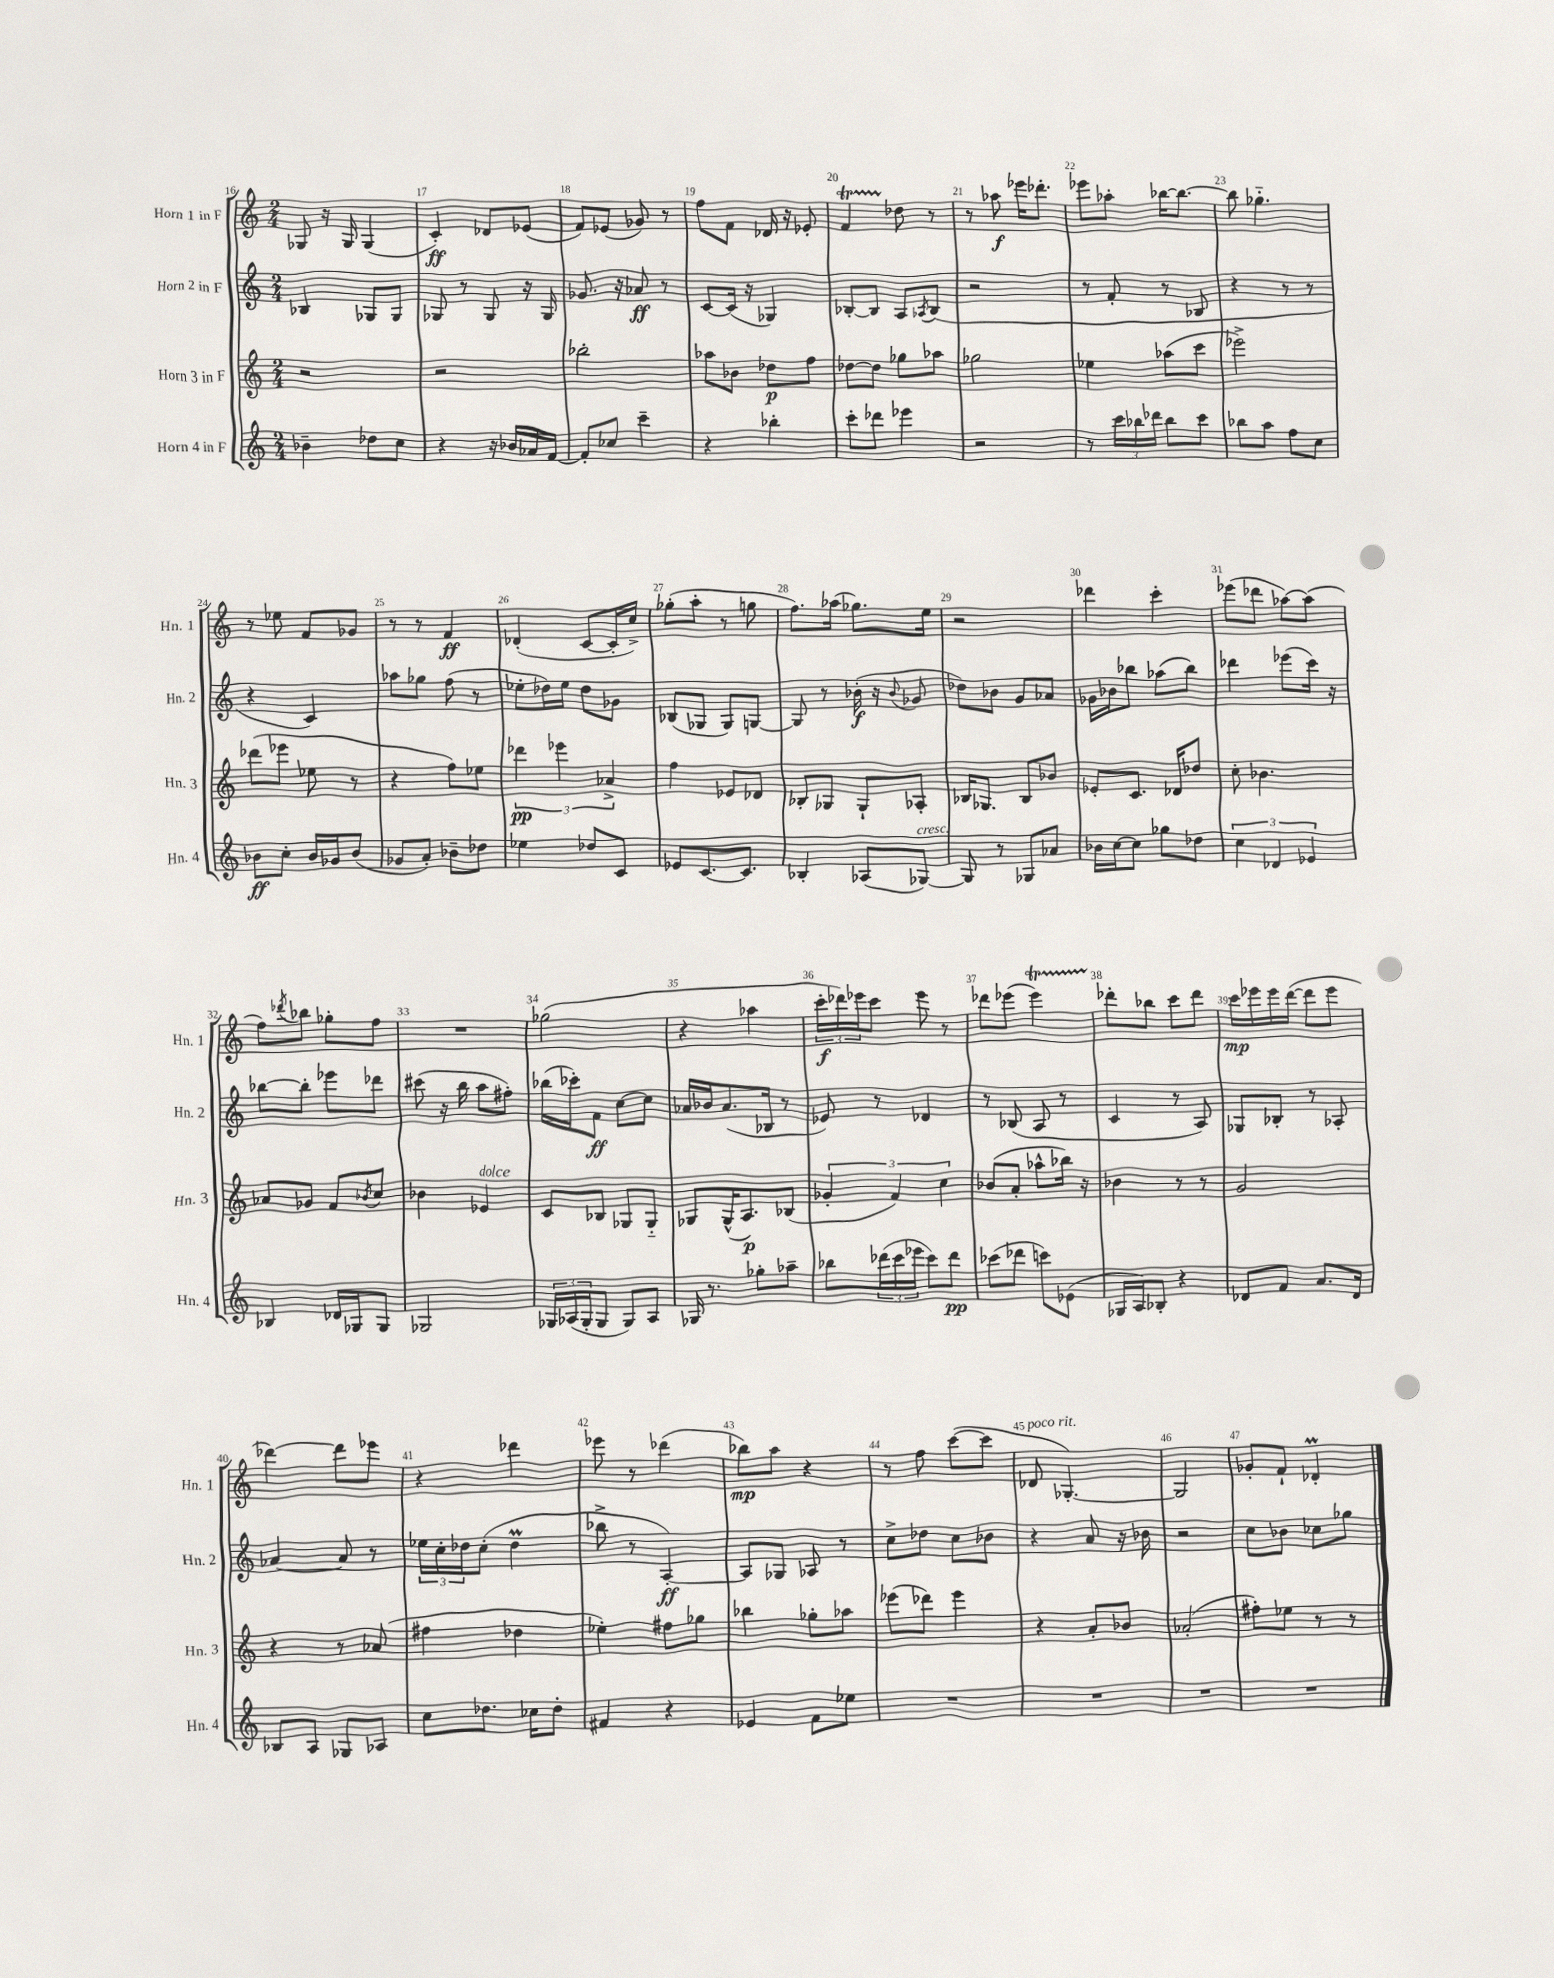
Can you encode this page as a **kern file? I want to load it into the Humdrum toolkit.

**kern	**kern	**kern	**kern
*staff4	*staff3	*staff2	*staff1
*clefG2	*clefG2	*clefG2	*clefG2
*k[]	*k[]	*k[]	*k[]
*M2/4	*M2/4	*M2/4	*M2/4
4b-~	2r	4B-	8G-
.	.	.	16r
.	.	.	16G-
8dd-	.	8G-	(4G-
8cc	.	8G-	.
=	=	=	=
4r	2r	8G-	4c')
.	.	8r	.
16r	.	8G-	8d-
16b-	.	.	.
16a-	.	16r	(8e-
[16f	.	16G-	.
=	=	=	=
8f']	2bb-'	8.g-	8f)
8cc-	.	.	(8e-
.	.	16r	.
4ccc~	.	8a-	8g-)
.	.	8r	8r
=	=	=	=
4r	8aa-	[8c	8ff
.	8b-	(16c]	8f
.	.	16r	.
4bb-'	8dd-	4G-)	16d-
.	.	.	16r
.	8ff	.	8e-'
=	=	=	=
8ccc'	[8dd-	[8B-'	4f
8ddd-	8dd-]	8B-]	.
4eee-	8gg-	8A	8dd-
.	.	8qA-	.
.	8aa-	(8B-	8r
=	=	=	=
2r	2gg-	2r	8r
.	.	.	8aa-
.	.	.	16eee-
.	.	.	8.ddd-'
=	=	=	=
8r	4ee-	8r	8eee-
24ccc	.	8f'	8aa-'
24bb-	.	.	.
24ddd-	.	.	.
8bb-	(8aa-	8r	[16bb-
.	.	.	8.bb-_
8ccc	8ccc	8B-	.
=	=	=	=
8bb-	2eee-^)	4r	8bb-]
8aa	.	.	4.gg-'~
8ff	.	8r	.
8cc	.	8r	.
=	=	=	=
8b-	(8ddd-	4r	8r
8cc'	8eee-	.	8ee-
16b-	8ee-	4c)	8f
16g-	.	.	.
(8b-	8r	.	8g-
=	=	=	=
8g-	4r	8aa-	8r
8a')	.	8gg-	8r
8b-~	8ff)	(8ff	4f
8dd-	8ee-	8r	.
=	=	=	=
4ee-	6ddd-	8ee-'	(4d-'
.	.	16dd-)	.
.	6eee-	.	.
.	.	16ee-	.
8dd-	.	8dd-	[8c
.	6a-^	.	.
8c	.	8g-	16c']
.	.	.	16cc^)
=	=	=	=
8e-	4ff	(8B-	(8gg-'
[8.c	.	8G-	8aa'
.	8e-	8G-)	8r
8.c]	.	.	.
.	8d-	[8G	8gg
=	=	=	=
4B-'	8B-'	8G]	8.ff)
.	8G-	8r	.
.	.	.	(16aa-
(8A-	8G-`	(16b-'	8.gg-)
.	.	16r	.
.	.	8qqb-	.
[8G-)	8A-'	8g-	.
.	.	.	16ee
=	=	=	=
8G-]	16B-	8dd-)	2r
.	8.G-	.	.
8r	.	8b-	.
8G-	8B-	8g	.
8a-	8b-	8a-	.
=	=	=	=
16b-	8e-'	16g-	4ddd-
[16cc	.	16b-	.
8cc]	8.c	8bb-	.
8gg-	.	(8aa-	4ccc'
.	16d-	.	.
8dd-	8dd-	8bb-)	.
=	=	=	=
6cc	8cc'	4ddd-	(8eee-
.	4.b-	.	8ddd-
6d-	.	.	.
.	.	(8eee-	[8aa-)
6e-	.	.	.
.	.	16ccc)	(8aa-]
.	.	16r	.
=	=	=	=
4B-	8a-	[8bb-	8ff)
.	.	.	8qddd-
.	8g-	8bb-']	8bb-
16d-	8f	8eee-	8gg-'
16G-	.	.	.
.	8qb-	.	.
8G-	8cc	8ddd-	8ff
=	=	=	=
2G-	4b-	(8ccc#	2r
.	.	16r	.
.	.	16bb	.
.	4e-	8aa	.
.	.	8ff#')	.
=	=	=	=
24G-	8c	(16bb-	(2gg-
(24A-	.	.	.
.	.	16ccc-')	.
24G-'	.	.	.
8G-	8B-	8f	.
8G-)	8G-	[8cc	.
8A-	8G-'~	8cc]	.
=	=	=	=
16G-	8G-	16a-	4r
8.r	.	16b-	.
.	(16G-^^	(8.a-	.
.	8.A)	.	.
8gg-'	.	.	4aa-
.	.	16B-	.
8aa-~	(8B-	8r	.
=	=	=	=
8bb-	6g-'	8e-)	24ccc'
.	.	.	24ddd-)
.	.	.	24eee-
(24ddd-	.	8r	8ccc
24ccc	6f)	.	.
24eee-	.	.	.
8ccc)	.	4d-	8eee-
.	6cc	.	.
8ddd-	.	.	8r
=	=	=	=
(8ccc-	(8b-	8r	8ddd-
8ddd-	8a'	(8B-	(8eee-
8ccc)	8aa-^^	8A	4eee-)
(8e-	16bb-)	8r	.
.	16r	.	.
=	=	=	=
16G-	4b-	4c	8ddd-'
16A)	.	.	.
8B-'	.	.	8bb-
4r	8r	8r	8ccc
.	8r	8A)	8ddd-
=	=	=	=
8d-	2g	8G-	16ccc
.	.	.	16eee-
8f	.	8B-'	16eee-
.	.	.	([16ddd
8.a	.	8r	8ddd]
.	.	8A-'	8eee-
16d-	.	.	.
=	=	=	=
8B-	4r	[4a-	[4ddd-)
8A	.	.	.
8G-	8r	8a-]	8ddd-]
8A-	(8a-	8r	8eee-
=	=	=	=
8cc	4ff#	24ee-	4r
.	.	24cc'	.
.	.	24dd-	.
8.dd-	.	(8cc'	.
.	4dd-	4dd-	4ddd-
16cc-	.	.	.
8dd-'	.	.	.
=	=	=	=
4f#	4ee-')	8bb-^	8eee-
.	.	8r	8r
4r	8ff#	[4A')	(4ddd-
.	8gg-	.	.
=	=	=	=
4e-	4bb-	8A]	8bb-)
.	.	8G-	8aa
8f	8gg-'	8A-	4r
8ee-	8aa-	8r	.
=	=	=	=
2r	(8eee-	8cc^	8r
.	8ddd-)	8dd-	8ff
.	4eee-	8cc	([8ccc
.	.	8b-	8ccc]
=	=	=	=
2r	4r	4r	8d-
.	.	.	[4.G-')
.	8a'	8a	.
.	8b-	16r	.
.	.	16b-	.
=	=	=	=
2r	(2a-'	2r	2G-]
=	=	=	=
2r	8ff#')	8cc	8g-'
.	8ee-	8b-	8f`
.	8r	8cc-	4d-'
.	8r	8gg-	.
==	==	==	==
*-	*-	*-	*-
